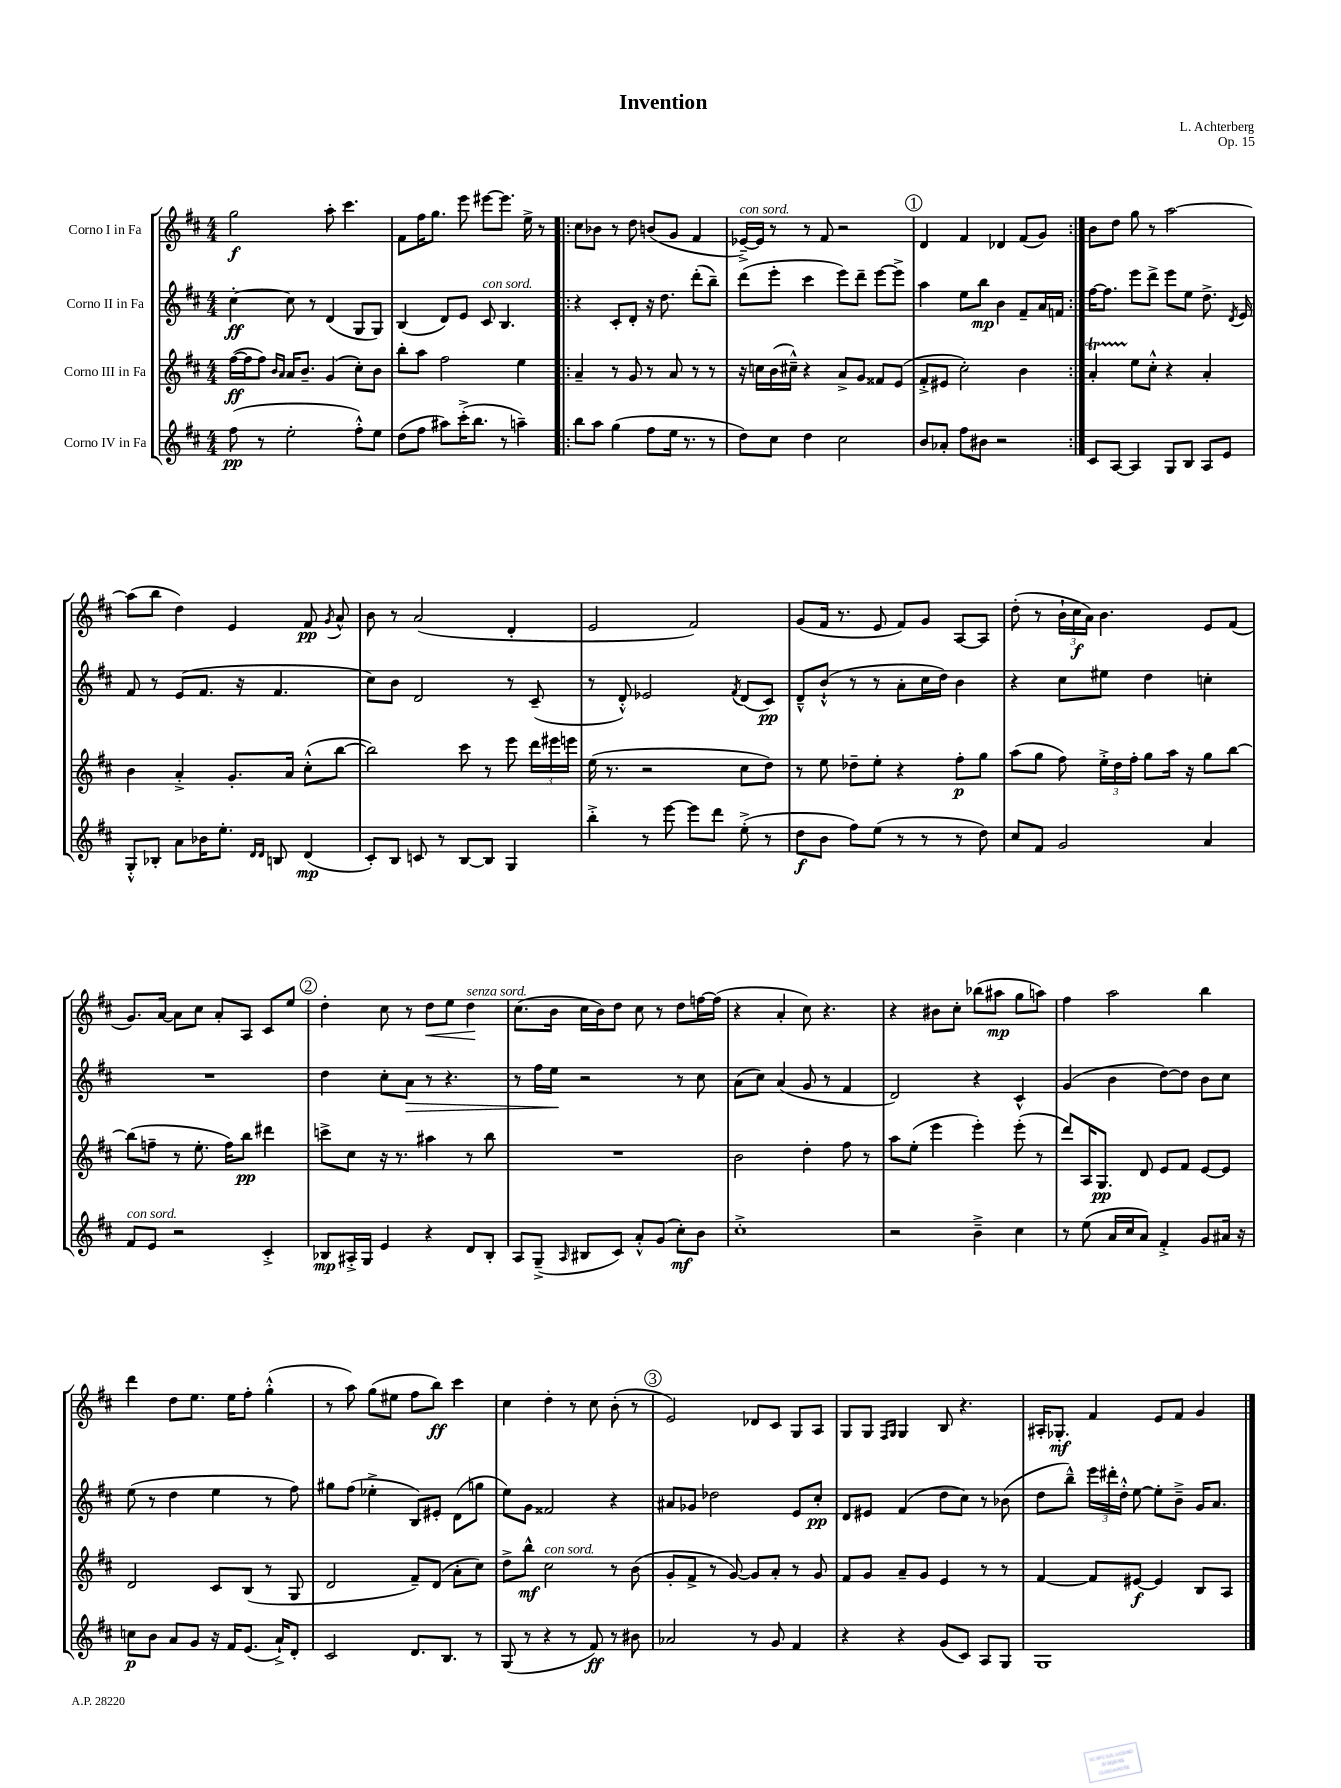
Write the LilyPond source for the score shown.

\header { title = "Invention" composer = "L. Achterberg" opus = "Op. 15" }
<<
\new StaffGroup <<
\new Staff = "s0" \with { instrumentName = "Corno I in Fa" } {
    \clef treble \key d \major \numericTimeSignature \time 4/4
    \autoBeamOff g''2\f a''8-. cis'''4. |
    fis'8[ fis''16 g''8.] e'''8 eis'''8[~ eis'''8.] e''16-> r8 |
    \repeat volta 2 { cis''8[ bes'8] r8 d''8 b'8[( g'8] fis'4 |
    ees'16[~--->^\markup { \italic "con sord." }) ees'16] r8 r8 fis'8 r2 |
    \mark \markup { \circle "1" } d'4 fis'4 des'4 fis'8[( g'8]) | }
    b'8[ d''8] g''8 r8 a''2~ |
    a''8[( b''8] d''4) e'4 fis'8\pp \acciaccatura { g'8 } a'8-^ |
    b'8 r8 a'2( d'4-. |
    e'2 fis'2) |
    g'8[( fis'16] r8. e'8 fis'8[) g'8] a8[~ a8] |
    d''8-.( r8 \tuplet 3/2 { b'16[-! cis''16\f a'16]) } b'4. e'8[ fis'8]( |
    g'8.[) a'16]~ a'8[ cis''8] a'8[-. a8] cis'8[ e''8] |
    \mark \markup { \circle "2" } d''4-. cis''8 r8 d''8[\< e''8] d''4\!^\markup { \italic "senza sord." } |
    cis''8.[( b'16] cis''16[ b'16) d''8] cis''8 r8 d''8[ f''16~ f''16]( |
    r4 a'4-. cis''8) r4. |
    r4 bis'8[ cis''8]-. bes''8[( ais''8]\mp g''8[ a''8]) |
    fis''4 a''2 b''4 |
    d'''4 d''8[ e''8.] e''16[ fis''8]-. g''4-.-^( |
    r8 a''8) g''8[( eis''8] fis''8[ b''8]\ff) cis'''4 |
    cis''4 d''4-. r8 cis''8 b'8-.( r8 |
    \mark \markup { \circle "3" } e'2) des'8[ cis'8] g8[ a8] |
    g8[ g8] \grace { fis16[ g16] } g4 b8 r4. |
    ais16[-. ges8.]-.\mf fis'4 e'8[ fis'8] g'4 \bar "|." |
}
\new Staff = "s1" \with { instrumentName = "Corno II in Fa" } {
    \clef treble \key d \major \numericTimeSignature \time 4/4
    \autoBeamOff cis''4~-.\ff cis''8 r8 d'4( g8[ g8]) |
    b4( d'8[) e'8] cis'8^\markup { \italic "con sord." } b4. |
    \repeat volta 2 { r4 cis'8[-. d'8]-. r16 d''8. d'''8[-.( b''8]--) |
    d'''8[( e'''8]-. cis'''4 e'''8[) d'''8]-- e'''8[~ e'''8]-> |
    \mark \markup { \circle "1" } a''4 e''8[ b''8]\mp b'4 fis'8[-- a'16 f'16] | }
    fis''16[~ fis''8.] e'''8[ d'''8]-> e'''8[ e''8] d''8.-> \acciaccatura { d'8 } e'16 |
    fis'8 r8 e'8[( fis'8.] r16 fis'4. |
    cis''8[) b'8] d'2 r8 cis'8--( |
    r8 d'8-.-^) ees'2 \acciaccatura { fis'8 } d'8[( cis'8]\pp) |
    d'8[---^ b'8]-!-^( r8 r8 a'8[-. cis''16 d''16]) b'4 |
    r4 cis''8[ eis''8] d''4 c''4-. |
    R1 |
    \mark \markup { \circle "2" } d''4 cis''8[-. a'8]\> r8 r4. |
    r8 fis''16[ e''16]\! r2 r8 cis''8 |
    a'8[( cis''8]) a'4( g'8 r8 fis'4 |
    d'2) r4 cis'4-^ |
    g'4( b'4 d''8[~) d''8] b'8[ cis''8] |
    e''8( r8 d''4 e''4 r8 fis''8) |
    gis''8[ fis''8]( ees''4-.-> b8[) eis'8]-. d'8[( g''8] |
    e''8[) g'8] fisis'2 r4 |
    \mark \markup { \circle "3" } ais'8[ ges'8] des''2 e'8[ cis''8]-.\pp |
    d'8[ eis'8] fis'4( d''8[ cis''8]) r8 bes'8( |
    d''8[ b''8]---^) \tuplet 3/2 { e'''16[ dis'''16-. d''16]-.-^ } e''8~ e''8[-. b'8]---> g'16[ a'8.] \bar "|." |
}
\new Staff = "s2" \with { instrumentName = "Corno III in Fa" } {
    \clef treble \key d \major \numericTimeSignature \time 4/4
    \autoBeamOff fis''16[~\ff( fis''16 fis''8]) \grace { b'16[ a'16] } a'16[ b'8.]-- g'4( cis''8[-.) b'8] |
    b''8[-. a''8] fis''2 e''4 |
    \repeat volta 2 { a'4-- r8 g'8 r8 a'8 r8 r8 |
    r16 c''16[ b'16( cis''16]---^) r4 a'8[-> g'8] fisis'8[ e'8]( |
    \mark \markup { \circle "1" } fis'8[-.-> eis'8] cis''2-.) b'4 | }
    a'4-.\startTrillSpan e''8[\stopTrillSpan cis''8]-.-^ r4 a'4-. |
    b'4 a'4-.-> g'8.[-. a'16] cis''8[-.-^( b''8]~ |
    b''2) cis'''8 r8 e'''8 \tuplet 3/2 { d'''16[ eis'''16 e'''16] } |
    e''16( r8. r2 cis''8[ d''8]) |
    r8 e''8 des''8[-- e''8]-. r4 fis''8[-.\p g''8] |
    a''8[( g''8] fis''8) \tuplet 3/2 { e''16[-.-> d''16 fis''16]-. } g''8[ a''16] r16 g''8[ b''8]~ |
    b''8[( f''8]-- r8 e''8.-. f''16[) b''8]\pp dis'''4 |
    \mark \markup { \circle "2" } c'''8[-> cis''8] r16 r8. ais''4 r8 b''8 |
    R1 |
    b'2 d''4-. fis''8 r8 |
    a''8[ e''8]-.( e'''4 e'''4-.) e'''8-.( r8 |
    d'''8[) a16 g8.]\pp d'8 e'8[ fis'8] e'8[~ e'8] |
    d'2 cis'8[ b8]( r8 g8 |
    d'2 fis'8[--) d'8]( a'8[-. cis''8]) |
    d''8[-> b''8]-^\mf cis''2^\markup { \italic "con sord." } r8 b'8( |
    \mark \markup { \circle "3" } g'8[-. fis'8]-> r8 g'8~) g'8[ a'8]-. r8 g'8 |
    fis'8[ g'8] a'8[-- g'8] e'4 r8 r8 |
    fis'4~ fis'8[ eis'8]~\f eis'4 b8[ a8] \bar "|." |
}
\new Staff = "s3" \with { instrumentName = "Corno IV in Fa" } {
    \clef treble \key d \major \numericTimeSignature \time 4/4
    \autoBeamOff fis''8\pp( r8 e''2-. fis''8[-.-^) e''8] |
    d''8[( fis''8] ais''8[) cis'''16-.->( b''8.] r8 a''4--) |
    \repeat volta 2 { b''8[ a''8] g''4( fis''8[ e''16] r8. r8 |
    d''8[) cis''8] d''4 cis''2 |
    \mark \markup { \circle "1" } b'8[ aes'8]-. fis''8[ bis'8] r2 | }
    cis'8[ a8]~ a4 g8[ b8] a8[ e'8] |
    g8[-.-^ bes8]-. a'8[ bes'16 e''8.]-. \grace { d'16[ d'16] } b8 d'4\mp( |
    cis'8[-.) b8] c'8 r8 b8[~ b8] g4 |
    b''4-.-> r8 e'''8~ e'''8[ d'''8] e''8-.->( r8 |
    d''8[\f b'8] fis''8[) e''8]( r8 r8 r8 d''8) |
    cis''8[ fis'8] g'2 a'4 |
    fis'8[^\markup { \italic "con sord." } e'8] r2 cis'4-.-> |
    \mark \markup { \circle "2" } bes8[\mp ais16-.-> g16] e'4 r4 d'8[ bes8]-. |
    a8[ g8]--->( \grace { a16 } bis8[ cis'8]) a'8[-.-^ g'8]( cis''8[-.\mf) b'8] |
    cis''1-.-> |
    r2 b'4---> cis''4 |
    r8 e''8( a'16[ cis''16 a'8]) fis'4-.-> g'8[ ais'16] r16 |
    c''8[\p b'8] a'8[ g'8] r16 fis'16[ e'8.]( a'16[-!->) d'8]-. |
    cis'2 d'8.[ b8.] r8 |
    g8( r8 r4 r8 fis'8\ff) r8 bis'8 |
    \mark \markup { \circle "3" } aes'2 r8 g'8 fis'4 |
    r4 r4 g'8[( cis'8]) a8[ g8] |
    g1 \bar "|." |
}
>>
>>
\layout { \context { \Score \remove "Bar_number_engraver" } }
